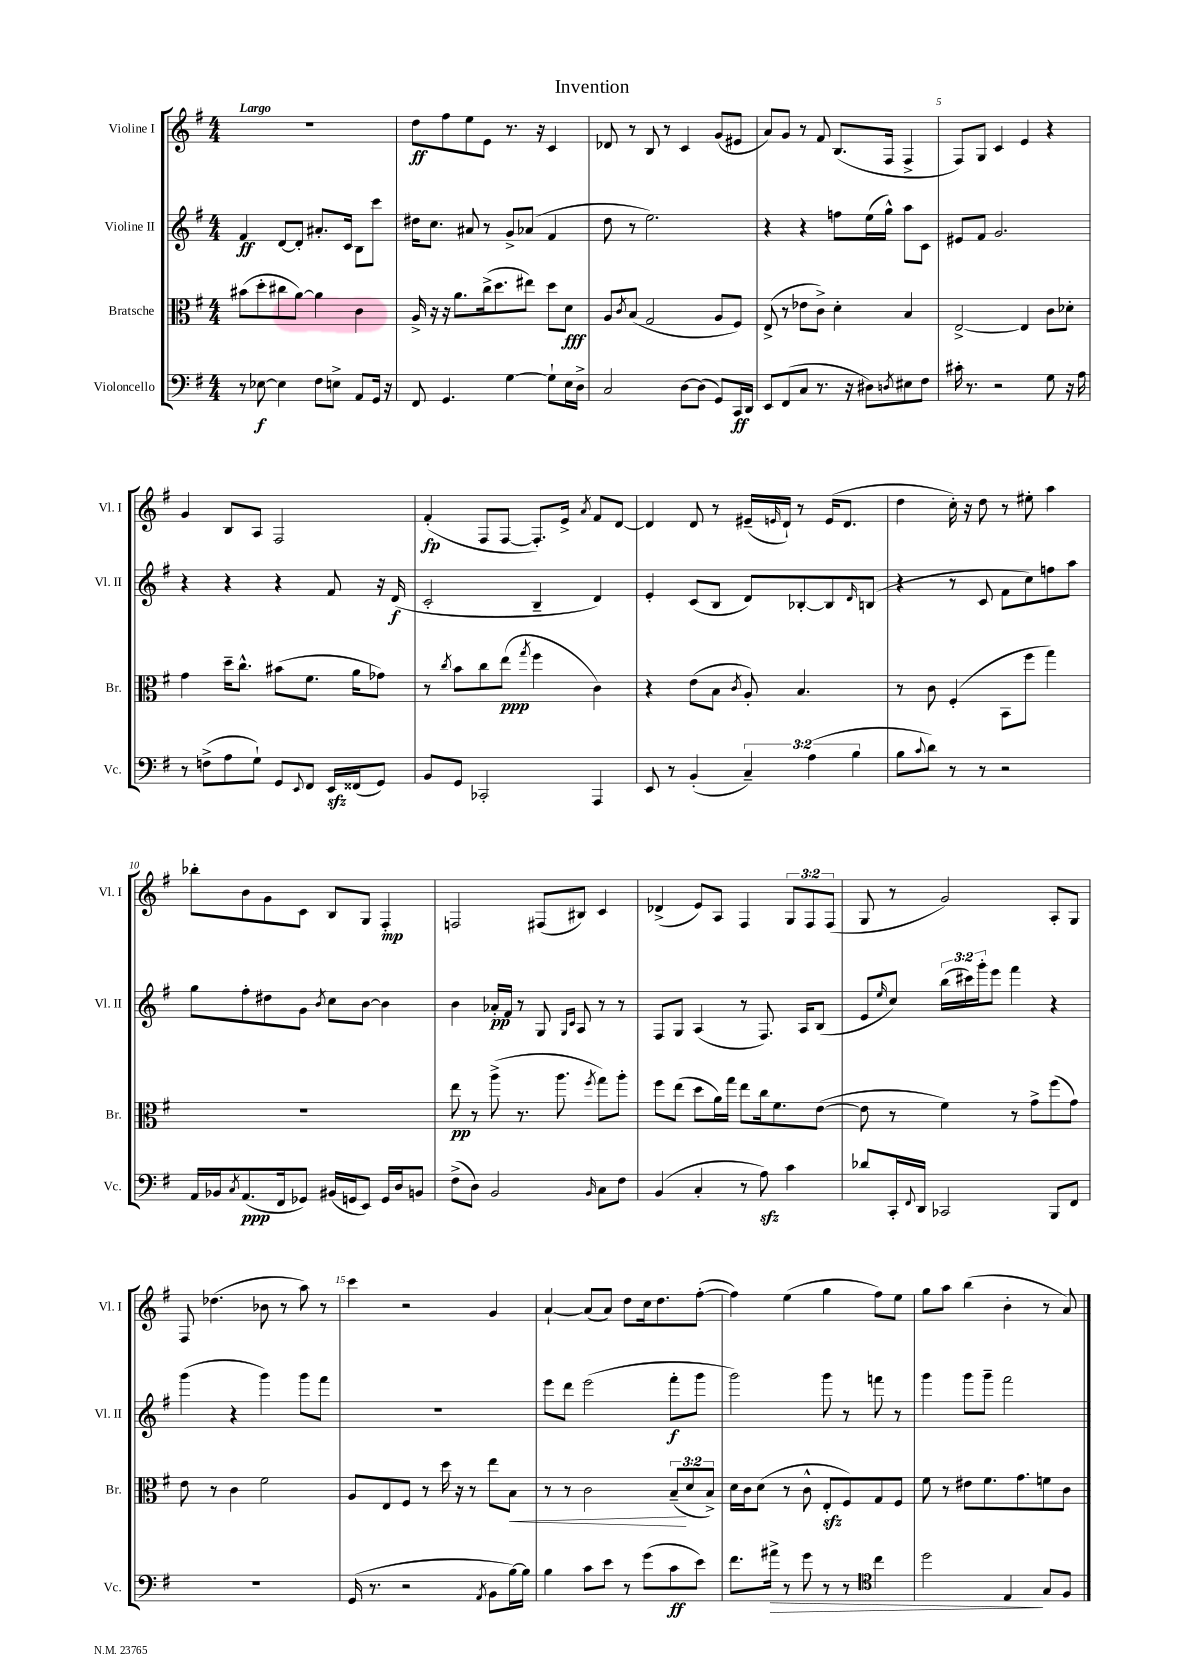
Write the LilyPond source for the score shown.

\header { title = "Invention" }
<<
\new StaffGroup <<
\new Staff = "s0" \with { instrumentName = "Violine I" shortInstrumentName = "Vl. I" } {
    \clef treble \key g \major \numericTimeSignature \time 4/4 \override Staff.TupletNumber.text = #tuplet-number::calc-fraction-text \tempo "Largo"
    R1 |
    d''8\ff fis''8 e''8 e'8 r8. r16 c'4 |
    des'8 r8 b8 r8 c'4 g'8( eis'8 |
    a'8) g'8 r8 fis'8 b8.( fis16 fis4-> |
    fis8) g8 c'4 e'4 r4 |
    g'4 b8 a8 fis2 |
    fis'4-.\fp( fis8 fis8~ fis8.-.) e'16-> \acciaccatura { a'8 } fis'8 d'8~ |
    d'4 d'8 r8 eis'16--( \grace { e'16 } d'16-!) r8 e'16( d'8. |
    d''4 c''16-.) r16 d''8 r8 eis''8-. a''4 |
    bes''8-. b'8 g'8 c'8 b8 g8 fis4-.\mp |
    f2 fis8( bis8) c'4 |
    des'4->( e'8) a8 fis4 \tuplet 3/2 { g8 fis8 fis8( } |
    g8 r8 g'2) a8-. g8 |
    fis8 des''4.( bes'8 r8 a''8) r8 |
    c'''4 r2 g'4 |
    a'4~-! a'8( a'8) d''8 c''16 d''8. fis''8~-.( |
    fis''4) e''4( g''4 fis''8) e''8 |
    g''8 a''8 b''4( b'4-. r8 a'8) \bar "|." |
}
\new Staff = "s1" \with { instrumentName = "Violine II" shortInstrumentName = "Vl. II" } {
    \clef treble \key g \major \numericTimeSignature \time 4/4 \override Staff.TupletNumber.text = #tuplet-number::calc-fraction-text
    fis'4\ff d'8~ d'8-. ais'8.-. c'16 b8 c'''8 |
    dis''16 c''8. ais'8 r8 g'8-> aes'8( fis'4 |
    d''8 r8 e''2.) |
    r4 r4 f''8 e''16( g''16-^) a''8 c'8 |
    eis'8 fis'8 g'2. |
    r4 r4 r4 fis'8 r16 d'16\f( |
    c'2-. b4-- d'4) |
    e'4-. c'8( b8 d'8) bes8~-. bes8 \grace { d'16 } b8( |
    r4 r8 c'8 fis'8 c''8) f''8 a''8 |
    g''8 fis''8-. dis''8 g'8 \acciaccatura { b'8 } c''8 b'8~ b'4 |
    b'4 aes'16-.\pp fis'16 r8 g8 \grace { g16 c'16 } a8 r8 r8 |
    fis8 g8 a4( r8 fis8.) a16 b8( |
    e'8 \grace { e''16 } c''8) \tuplet 3/2 { b''16( cis'''16) g'''16-. } e'''8 fis'''4 r4 |
    g'''4( r4 g'''4) g'''8 fis'''8 |
    R1 |
    e'''8 d'''8 e'''2( fis'''8-.\f g'''8 |
    g'''2) g'''8 r8 f'''8 r8 |
    g'''4 g'''8 g'''8-- fis'''2 \bar "|." |
}
\new Staff = "s2" \with { instrumentName = "Bratsche" shortInstrumentName = "Br." } {
    \clef alto \key g \major \numericTimeSignature \time 4/4 \override Staff.TupletNumber.text = #tuplet-number::calc-fraction-text
    bis'8( d''8-. cis''8 a'8~) a'4 c'4 |
    a16-> r16 r16 a'8. c''16->( d''8. eis''8) d''8 d'8\fff |
    a8 \acciaccatura { c'8 } b8( g2 a8 fis8) |
    e8->( r8 ees'8 c'8->) d'4-. b4 |
    e2~-> e4 c'8 des'8-. |
    g'4 d''16-- c''8.-^ bis'8( fis'8. a'16 ges'8) |
    r8 \acciaccatura { c''8 } b'8 c''8 e''8\ppp( \acciaccatura { g''8 } fis''4 c'4) |
    r4 e'8( b8 \acciaccatura { c'8 } a8-.) b4. |
    r8 c'8 fis4-.( b,8 fis''8 g''4) |
    R1 |
    e''8\pp r8 a''8->( r8. a''8. \acciaccatura { fis''8 } g''8) a''8-. |
    fis''8 e''8( d''8 a'16) g''16 e''8 c''16 fis'8. e'8~( |
    e'8 r8 fis'4) r8 g'8-> fis''8( g'8) |
    e'8 r8 c'4 fis'2 |
    a8 e8 fis8 r8 d''16 r16 r8 e''8 b8\< |
    r8 r8 c'2 \tuplet 3/2 { b8--\!( d'8 b8->) } |
    d'16 c'16 d'8( r8 c'8-^ e8-.\sfz fis8) g8 fis8 |
    fis'8 r8 eis'8 fis'8. g'8. f'8 c'8 \bar "|." |
}
\new Staff = "s3" \with { instrumentName = "Violoncello" shortInstrumentName = "Vc." } {
    \clef bass \key g \major \numericTimeSignature \time 4/4 \override Staff.TupletNumber.text = #tuplet-number::calc-fraction-text
    r8 ees8~\f ees4 fis8 e8-> a,8 g,16 r16 |
    fis,8 g,4. g4~ g8-! e16 d16-> |
    c2 d8~ d8( g,8) c,16\ff d,16 |
    e,8 fis,8( c8 r8. r16 dis8) \acciaccatura { d8 } eis8 fis8 |
    cis'16-. r8. r2 g8 r16 a16 |
    r8 f8->( a8 g8-!) g,8 \appoggiatura { e,8 } fis,8 e,16\sfz fisis,16( g,8) |
    b,8 g,8 ces,2-. a,,4 |
    e,8 r8 b,4-.( \tuplet 3/2 { c4--) a4( b4 } |
    b8 \appoggiatura { c'8 } d'8) r8 r8 r2 |
    a,16 bes,16 \acciaccatura { c8 } a,8.\ppp( fis,16 ges,8) bis,16( g,16 e,8) g,16 d16 b,8 |
    fis8->( d8) b,2 \grace { b,16 } c8 fis8 |
    b,4( c4-. r8 a8\sfz) c'4 |
    des'8 c,16-. \appoggiatura { fis,8 } d,16 ces,2 b,,8 fis,8 |
    R1 |
    g,16( r8. r2 \acciaccatura { a,8 } b,8 b16~) b16 |
    b4 c'8 e'8 r8 g'8( c'8\ff e'8) |
    fis'8. ais'16->\> r8 g'8 r8 r8 \clef tenor c''4 |
    d''2 e4\! g8 fis8 \bar "|." |
}
>>
>>
\layout { \context { \Score \override BarNumber.break-visibility = ##(#f #t #t) barNumberVisibility = #(every-nth-bar-number-visible 5) } }
